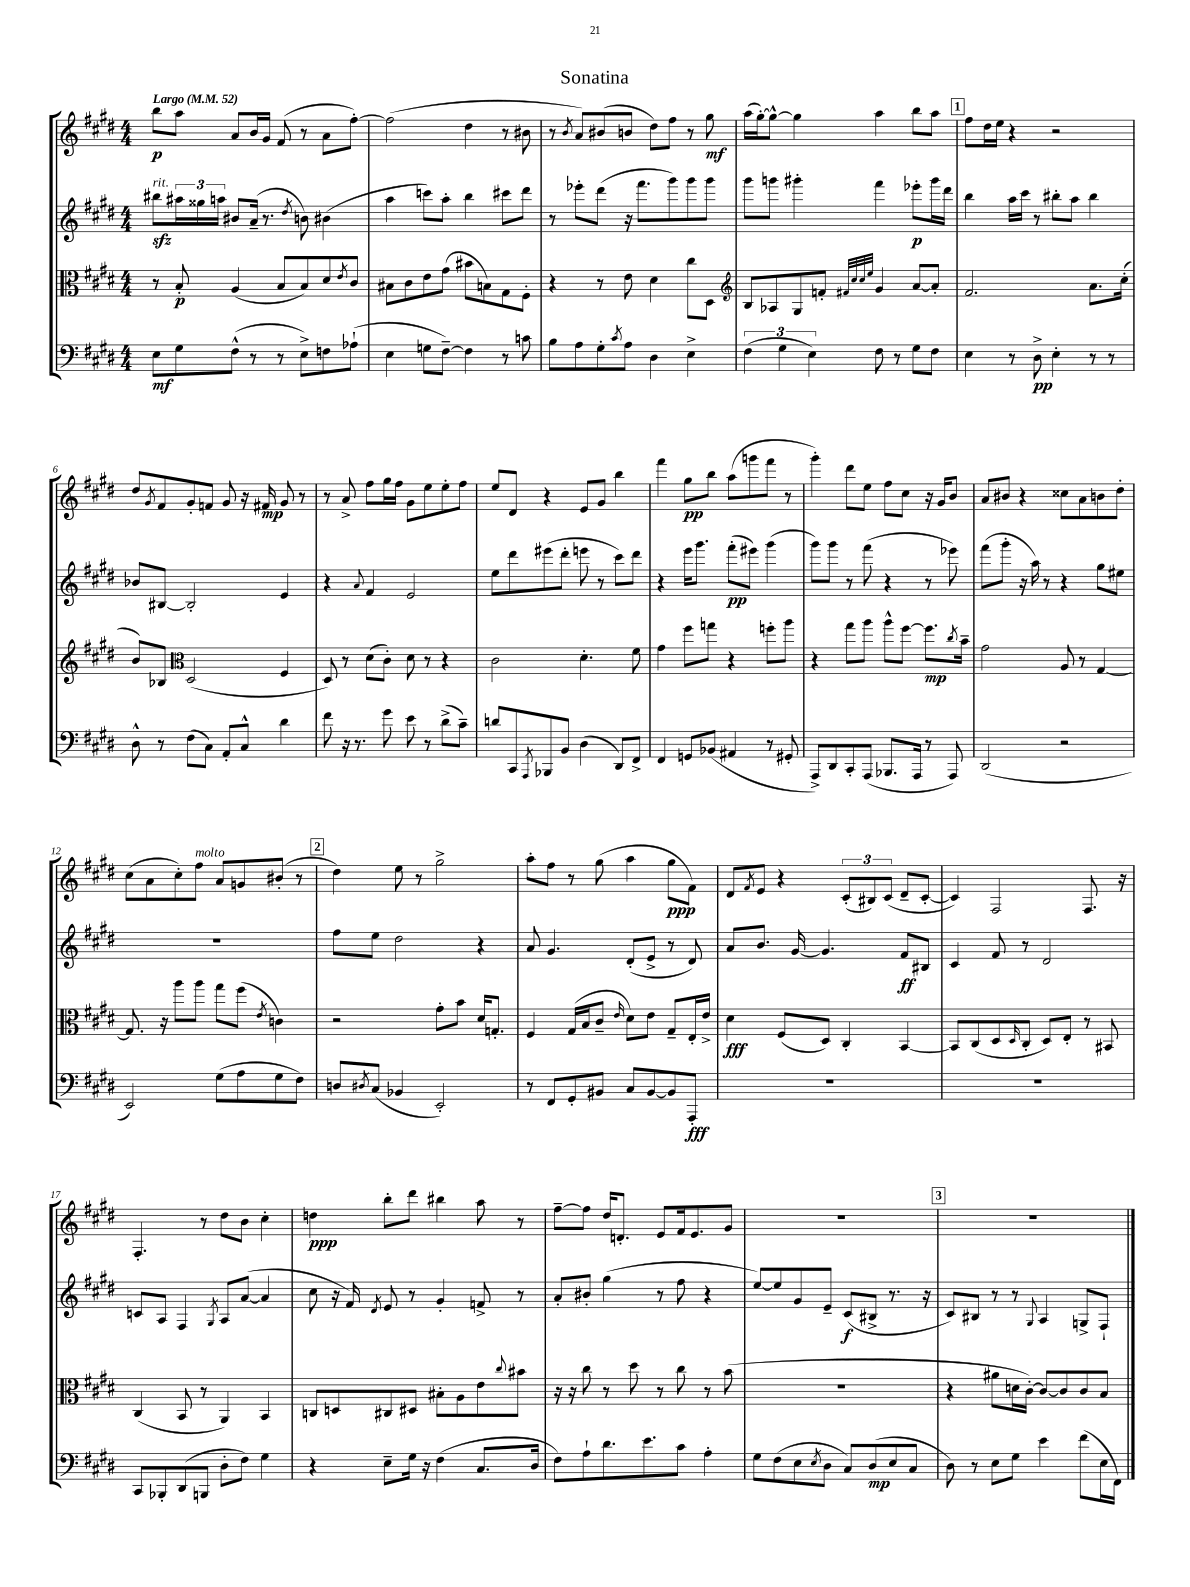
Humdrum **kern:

**kern	**kern	**kern	**kern
*staff4	*staff3	*staff2	*staff1
*clefF4	*clefC3	*clefG2	*clefG2
*k[f#c#g#d#]	*k[f#c#g#d#]	*k[f#c#g#d#]	*k[f#c#g#d#]
*M4/4	*M4/4	*M4/4	*M4/4
*MM52	*MM52	*MM52	*MM52
8E	8r	8bb#	8bb
8G#	8B'	24aa#	8aa
.	.	24gg##	.
.	.	24aa	.
(8F#^^	(4A	8b#	8a
8r	.	(16a~	16b
.	.	8.r	16g#
8r	8B	.	(8f#
.	.	8qdd#	.
8E^)	8B)	8b)	8r
8F	8d#	(4b#	8a
.	8qe	.	.
(8A-`	8c#	.	[8ff#')
=	=	=	=
4E	8B#	4aa	(2ff#]
.	8c#	.	.
8G	8e	8ccc)	.
[8F#~)	(8g#	8aa'	.
4F#]	8b#	4bb	4dd#
.	8B)	.	.
8r	8G#	8ccc#	8r
8c	8F#'	8ddd#	8b#
=	=	=	=
8B	4r	8r	8r
.	.	.	8qb
8A	.	8eee-'	8a)
8G#'	8r	(8ddd#	(8b#
8qc#	.	.	.
8A	8e	16r	8b
.	.	8.fff#	.
4D#	4d#	.	8dd#)
.	.	8ggg#)	8ff#
4E^	8cc#	8ggg#	8r
.	8D#	8ggg#	8gg#
=	=	=	=
*	*clefG2	*	*
(6F#	8B	8ggg#	(16aa
.	.	.	[16gg#')
.	8A-	8ggg	8gg#^^_
6G#	.	.	.
.	8G#	4ggg#'	4gg#]
6E)	.	.	.
.	8f'	.	.
.	32qqf#	.	.
.	32qqcc#	.	.
.	32qqcc#	.	.
.	32qqee	.	.
8F#	4g#	4fff#	4aa
8r	.	.	.
8G#	[8a	8eee-'	8bb
8F#	8a']	16ggg#	8aa
.	.	16ddd#	.
=	=	=	=
4E	2.f#	4bb	8ff#
.	.	.	16dd#
.	.	.	16ee
8r	.	16aa	4r
.	.	16ccc#	.
8D#^	.	8r	.
4E'	.	8bb#'	2r
.	.	8aa	.
8r	8.a	4bb#	.
8r	.	.	.
.	(16cc#'	.	.
=	=	=	=
8D#^^	8b)	8b-	8dd#
.	.	.	8qg#
8r	8B-	[8B#	8f#
*	*clefC3	*	*
(8F#	(2D#	2B#']	8g#'
8C#)	.	.	8f
8AA'	.	.	8g#
8C#^^	.	.	16r
.	.	.	16f#
4d#	4F#	4e	8g#
.	.	.	8r
=	=	=	=
8f#	8D#)	4r	8r
16r	8r	.	8a^
8.r	.	.	.
.	.	8qqa	.
.	(8d#	4f#	8ff#
8g#	8c#')	.	16gg#
.	.	.	16ff#
8e	8d#	2e	8g#
8r	8r	.	8ee
(8d#^	4r	.	8ee'
8c#~)	.	.	8ff#
=	=	=	=
8d	2c#	8ee	8ee
8CC#	.	8ddd#	8d#
8qAAA	.	.	.
8BBB-	.	(8eee#	4r
8BB	.	8ddd#'	.
(4D#	4.d#'	8eee	8e
.	.	8r	8g#
8DD#)	.	8ccc#)	4bb
8FF#^	8f#	8ddd#	.
=	=	=	=
4FF#	4g#	4r	4fff#
8GG	8ff#	16eee	8gg#
.	.	8.ggg#	.
(8BB-	8gg	.	8bb
4AA#	4r	(8fff#'	(8aa
.	.	8eee#)	8ggg
8r	8ff'	(4ggg#	8fff#
8GG#'	8aa	.	8r
=	=	=	=
8AAA^)	4r	8ggg#)	4ggg#')
8DD#	.	8ggg#	.
8CC#'	8gg#	8r	8ddd#
(8AAA	8aa	(8fff#	8ee
8.BBB-	8aa^^	4r	8ff#
.	[8ff#	.	8cc#
16AAA	.	.	.
8r	8.ff#]	8r	16r
.	.	.	16g#
8AAA)	.	8eee-)	8b
.	8qcc#	.	.
.	16b~	.	.
=	=	=	=
(2DD#	2g#	(8fff#	8a
.	.	8ggg#'	8b#
.	.	16r	4r
.	.	16aa)	.
.	.	8r	.
2r	8A	4r	8cc##
.	8r	.	8a
.	[4G#	8gg#	8b
.	.	8ee#	8dd#'
=	=	=	=
2EE)	8.G#]	1r	(8cc#
.	.	.	8a
.	16r	.	.
.	8aa	.	8cc#')
.	8aa	.	8ff#
(8G#	8gg#	.	8a
8A	(8ff#	.	8g
.	8qe	.	.
8G#	4c)	.	(8b#'
8F#)	.	.	8r
=	=	=	=
8D	2r	8ff#	4dd#)
8qD#	.	.	.
(8C#	.	8ee	.
4BB-	.	2dd#	8ee
.	.	.	8r
2EE')	8g#'	.	2gg#^
.	8b	.	.
.	16d#	4r	.
.	8.G'	.	.
=	=	=	=
8r	4F#	8a	8aa'
8FF#	.	4.g#	8ff#
8GG#'	(16G#	.	8r
.	16B	.	.
8BB#	8c#~	.	(8gg#
.	16qqe	.	.
8C#	8d#)	(8d#'	4aa
[8BB#	8e	8e^	.
8BB#]	8G#~	8r	8gg#
8AAA'	16E'	8d#)	8f#)
.	16e^	.	.
=	=	=	=
1r	4d#	8a	8d#
.	.	.	8qf#
.	.	8.b	8e
.	(8F#	.	4r
.	.	[16g#	.
.	8D#)	4.g#]	.
.	4C#'	.	(12c#'
.	.	.	12B#)
.	.	.	(12c#
.	[4BB	8f#	8d#~
.	.	8B#	[8c#'
=	=	=	=
1r	8BB]	4c#	4c#])
.	(8C#	.	.
.	8D#	8f#	2F#
.	16qqD#	.	.
.	8C#'	8r	.
.	8D#)	2d#	.
.	8E'	.	.
.	8r	.	8.F#
.	8BB#	.	.
.	.	.	16r
=	=	=	=
8CC#	(4C#	8c	4.F#'
8BBB-'	.	8A	.
(8DD#	8BB	4F#	.
8BBB	8r	.	8r
.	.	8qG#	.
8D#'	4AA)	8A	8dd#
8F#)	.	([8a	8b
4G#	4BB	4a]	4cc#'
=	=	=	=
4r	8C	8cc#	4dd
.	8D	16r	.
.	.	16f#)	.
.	.	8qd#	.
8E~	8C#	8e	8bb'
16G#	8D#	8r	8ddd#
16r	.	.	.
(4F#	8B#'	4g#'	4bb#
.	8A	.	.
8.C#	8e	8f^	8aa
.	8qqcc#	.	.
.	8b#	8r	8r
16D#	.	.	.
=	=	=	=
8F#)	16r	8a'	[8ff#~
.	16r	.	.
8A`	8cc#	8b#'	8ff#]
8.d#	8r	(4gg#	16dd#
.	.	.	8.d'
.	8dd#	.	.
8.e	.	.	.
.	8r	8r	8e
8c#	8cc#	8ff#	16f#
.	.	.	8.e
4A'	8r	4r	.
.	(8b	.	8g#
=	=	=	=
8G#	1r	[8ee)	1r
(8F#	.	8ee]	.
8E	.	8g#	.
8qE	.	.	.
8D#	.	8e~	.
8C#)	.	(8c#	.
(8D#	.	8B#^	.
8E	.	8.r	.
8C#	.	.	.
.	.	16r	.
=	=	=	=
8D#)	4r	8c#)	1r
8r	.	8B#	.
8E	8a#	8r	.
8G#	16d	8r	.
.	[16c#')	.	.
.	.	8qqG#	.
4e	8c#_	4A	.
.	8c#]	.	.
(8f#	8c#	8G^	.
16E	8B	8F#`	.
16FF#)	.	.	.
==	==	==	==
*-	*-	*-	*-
